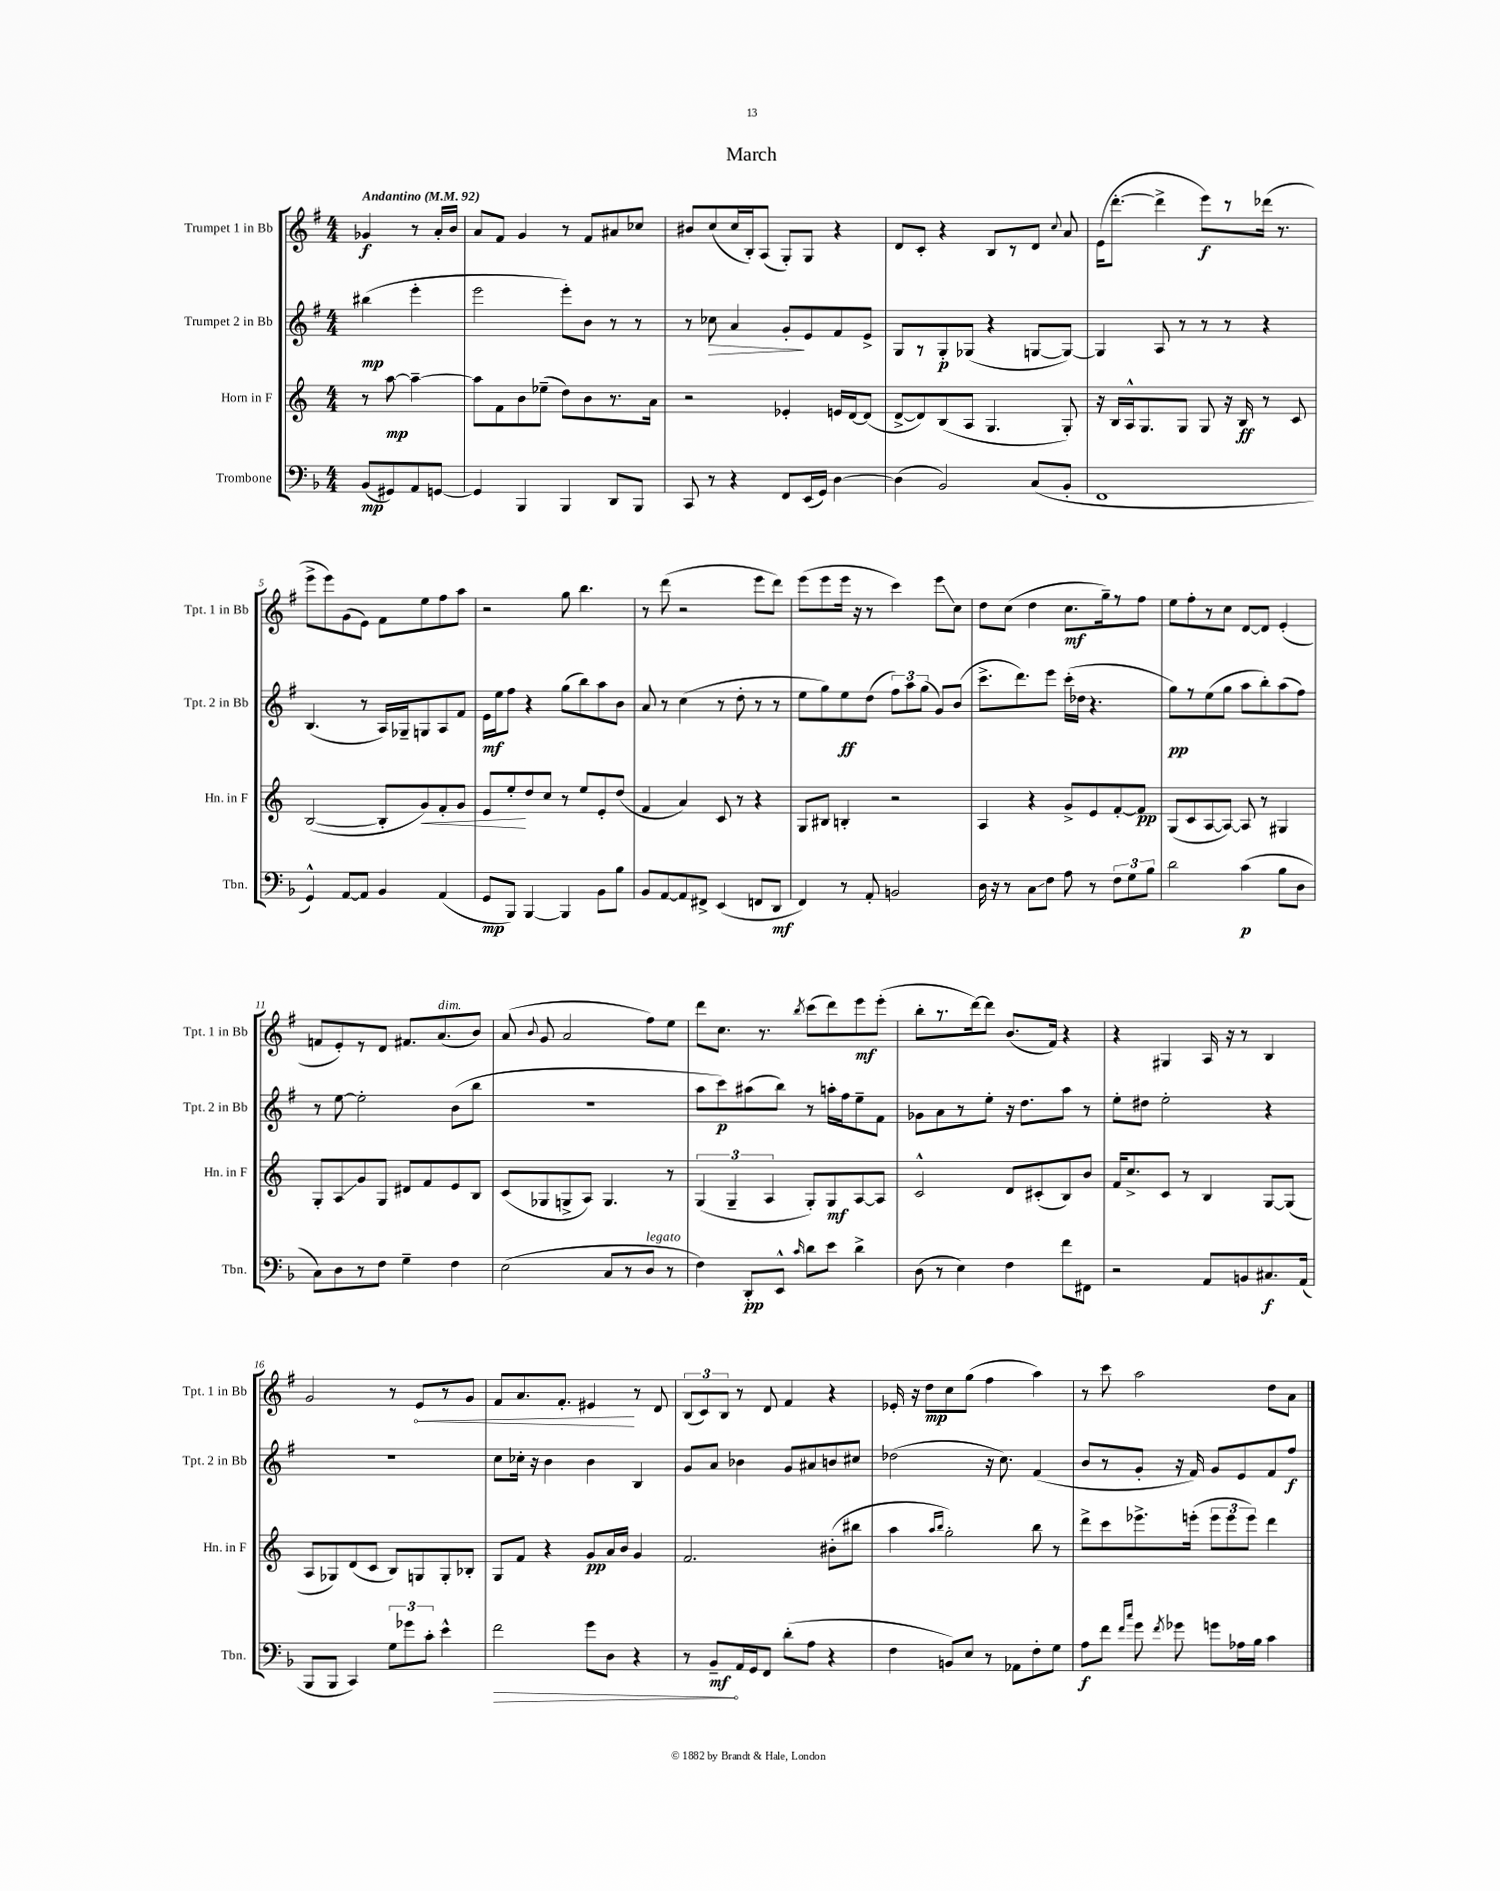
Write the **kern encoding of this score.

**kern	**kern	**kern	**kern
*staff4	*staff3	*staff2	*staff1
*clefF4	*clefG2	*clefG2	*clefG2
*k[b-]	*k[]	*k[f#]	*k[f#]
*M4/4	*M4/4	*M4/4	*M4/4
*MM92	*MM92	*MM92	*MM92
(8BB-/L	8r	(4bb#\	4g-/
8GG#/)	[8aa\	.	.
8AA/	4aa~\_	4eee'\	8r
[8GG/J	.	.	16a'/LL
.	.	.	16b/JJ
=	=	=	=
4GG/]	8aa\]L	2eee\	8a/L
.	8f\	.	8f#/J
4BBB-/	8b\	.	4g/
.	(8ee-~\J	.	.
4BBB-/	8dd\L)	8eee'\L)	8r
.	8b\	8b\J	8f#/L
8DD/L	8.r	8r	8a#/
8BBB-/J	.	8r	8cc-/J
.	16a\Jk	.	.
=	=	=	=
8CC/	2r	8r	8b#/L
8r	.	8cc-\	(8cc/
4r	.	4a/	16cc/L
.	.	.	16B'/J)
.	.	.	(8A/J
8FF/L	4e-'/	8g'/L	8G'/L)
(16EE/L	.	8e/	8G/J
16GG/JJ)	.	.	.
[4D\	16e/LL	8f#/	4r
.	[16d/J	.	.
.	(8d/]J	8e^/J	.
=	=	=	=
(4D\]	[8d^/L	8G/L	8d/L
.	8d/])	8r	8c'/J
2BB-/)	(8B/	8G'/	4r
.	8A/J	(8G-/J	.
.	4.G/	4r	8B/L
.	.	.	8r
(8C/L	.	[8G/L	8d/J
.	.	.	8qqcc/
8BB-'/J	8G'/)	8G/_J)	8a/
=	=	=	=
1FF	16r	4G/]	(16e\LK
.	16B/LL	.	[8.ddd'\J
.	16A^^/J	.	.
.	8.G/	.	.
.	.	8A/	4ddd^\]
.	8G/J	8r	.
.	8G/	8r	8eee\L)
.	16r	8r	8r
.	16B/	.	.
.	8r	4r	(16ddd-\Jk
.	.	.	8.r
.	8c/	.	.
=	=	=	=
4GG^^/)	([2B/	(4.B/	8eee^\L
.	.	.	8eee\)
[8AA/L	.	.	(8g\
8AA/]J	.	8r	8e\J)
4BB-/	8B'/]L	16A/LL)	8f#\L
.	.	16G-~/J	.
.	8g/)	8G/	8ee\
(4AA/	8f'/	8A/	8ff#\
.	8g/J	8f#/J	8aa\J
=	=	=	=
8GG/L	8e/L	16e\LL	2r
.	.	16ee\J	.
8BBB-/J)	8ee'/	8ff#\J	.
[4BBB-/	8dd/	4r	.
.	8cc/J	.	.
4BBB-/]	8r	(8gg\L	8gg\
.	8ee/L	8bb\)	4.bb\
8BB-\L	8e'/	8aa\	.
8B-\J	(8dd/J	8b\J	.
=	=	=	=
8BB-/L	4f/	8a/	8r
[8AA/	.	8r	(8ddd\
8AA/]	4a/)	(4cc\	2r
8FF#^/J	.	.	.
(4EE/	8c/	8r	.
.	8r	8dd'\	.
8FF/L	4r	8r	8eee\L
8DD/J	.	8r	8ddd\J)
=	=	=	=
4FF/)	8G/L	8ee\L	(8eee\L
.	8B#/J	8gg\)	8eee\
8r	4B'/	8ee\	16eee\Jk
.	.	.	16r
8AA'/	.	(8dd\J	8r
2BB/	2r	12ff#\L)	4ccc\)
.	.	12aa\	.
.	.	(12gg\J	.
.	.	8g/L)	8eee\L
.	.	(8b/J	8cc\J
=	=	=	=
16D\	4A/	8.ccc^\L	8dd\L
16r	.	.	.
8r	.	.	(8cc\J
.	.	8.ddd\)	.
8C\L	4r	.	4dd\
8F\J	.	8eee\J	.
8A\	8g^/L	(16ccc'\LL	8.cc\L
.	.	16dd-\JJ	.
8r	8e/	4.r	.
.	.	.	16gg~\k)
12F\L	[8f'/	.	8r
12G\	.	.	.
.	8f/]J	.	8ff#\J
12B-\J	.	.	.
=	=	=	=
2d\	(8G/L	8gg\L)	8ee\L
.	8c/	8r	8ff#'\
.	[8A/	(8ee\	8r
.	8A/_J)	8gg\J	8cc\J
(4c\	8A/]	8aa\L	[8d/L
.	8r	8bb'\)	8d/]J
8B-\L	4G#/	(8aa\	(4e'/
8D\J	.	8ff#\J)	.
=	=	=	=
8C\L)	8G'/L	8r	8f/L
8D\	8A/	[8ee\	8e'/)
8r	8g/	2ee'\]	8r
8F\J	8G/J	.	8d/J
4G~\	8d#/L	.	8.f#/L
.	8f/	.	.
.	.	.	(8.a/
4F\	8e/	(8b\L	.
.	8B/J	8bb\J	8b/J)
=	=	=	=
(2E\	(8c/L	1r	(8a/
.	.	.	8qqb/
.	8G-/	.	8g/
.	8G^/	.	2a/
.	8A/J)	.	.
8C/L	4.G/	.	.
8r	.	.	.
8D/J	.	.	8ff#\L)
8r	8r	.	8ee\J
=	=	=	=
4F\)	(6G/	8aa\L	8ddd\L
.	.	8ccc\)	8.cc\J
.	6G~/	.	.
8DD'/L	.	(8aa#\	.
.	.	.	8.r
.	6A/	.	.
8EE^^/J	.	8bb\J)	.
16qqc/	.	.	8qbb/
8d\L	8G'/L)	8r	(8ccc\L
8e\J	8G/	16aa'\LL	8ddd\)
.	.	16ff#\J	.
4d^\	[8A/	8ee~\	8eee\
.	8A/]J	8f#\J	(8eee'\J
=	=	=	=
(8D\	2c^^/	8g-\L	8bb'\L
8r	.	8a\	8.r
4E\)	.	8r	.
.	.	.	[16ddd\k)
.	.	8ee'\J	8ddd\]J
4F\	8d/L	16r	(8.b/L
.	.	8.dd\L	.
.	(8c#'/	.	.
.	.	.	16f#/Jk)
8f\L	8B/)	8aa\J	4r
8FF#\J	8b/J	8r	.
=	=	=	=
2r	16f/LK	8ee'\L	4r
.	8.cc^/	.	.
.	.	8dd#\J	.
.	8c/J	2ee'\	4G#/
.	8r	.	.
8AA/L	4B/	.	16A/
.	.	.	16r
8BB/	.	.	8r
8.C#/	[8G/L	4r	4B/
.	(8G/]J	.	.
(16AA/Jk	.	.	.
=	=	=	=
8BBB-/L	8A/L	1r	2g/
8BBB-/J	8G-/)	.	.
4CC/)	(8d/	.	.
.	8c/J	.	.
12G\L	8B/L)	.	8r
12g-\	.	.	.
.	8G/	.	8e/L
12c'\J	.	.	.
4e^^\	8G'/	.	8r
.	8B-'/J	.	8g/J
=	=	=	=
2f\	8G/L	8cc\L	8f#/L
.	8f/J	16cc-'\Jk	8.a/
.	.	16r	.
.	4r	4b\	.
.	.	.	8.f#'/J
8g\L	8g/L	4b\	4e#/
8D\J	16a/L	.	.
.	16b/JJ	.	.
4r	4g/	4B/	8r
.	.	.	8d/
=	=	=	=
8r	2.f/	8g/L	(12B/L
.	.	.	12c/)
8BB-~/L	.	8a/J	.
.	.	.	12B/J
16AA/L	.	4b-\	8r
16GG/J	.	.	.
8FF/J	.	.	8d/
(8d'\L	.	8g/L	4f#/
8A\J	.	8a#/	.
4r	(8b#'\L	8b/	4r
.	8bb#\J	8cc#/J	.
=	=	=	=
4F\	4aa\	(2dd-\	16e-'/
.	.	.	16r
.	.	.	8dd\L
.	16qqaa/LL	.	.
.	16qqbb/JJ	.	.
8BB/L)	2gg'\)	.	8cc\
8E/J	.	.	(8gg\J
8r	.	16r	4ff#\
.	.	8.cc\)	.
8AA-\L	.	.	.
8F'\	8bb\	(4f#/	4aa\)
8G\J	8r	.	.
=	=	=	=
8A\L	8ddd^\L	8b/L	8r
8f\J	8ccc\	8r	8ccc\
16qqf/LL	.	.	.
16qqcc/JJ	.	.	.
8g\	8.eee-^\	8g'/J	2aa\
8qf/	.	.	.
8g-\	.	16r	.
.	(16eee'\Jk	16f#/)	.
8g\L	12eee\L	8g/L	.
.	12eee\	.	.
16A-\L	.	8e/	.
.	12eee\J)	.	.
16B-\JJ	.	.	.
4c\	4ddd\	8f#/	8dd\L
.	.	8ff#/J	8a\J
==	==	==	==
*-	*-	*-	*-
